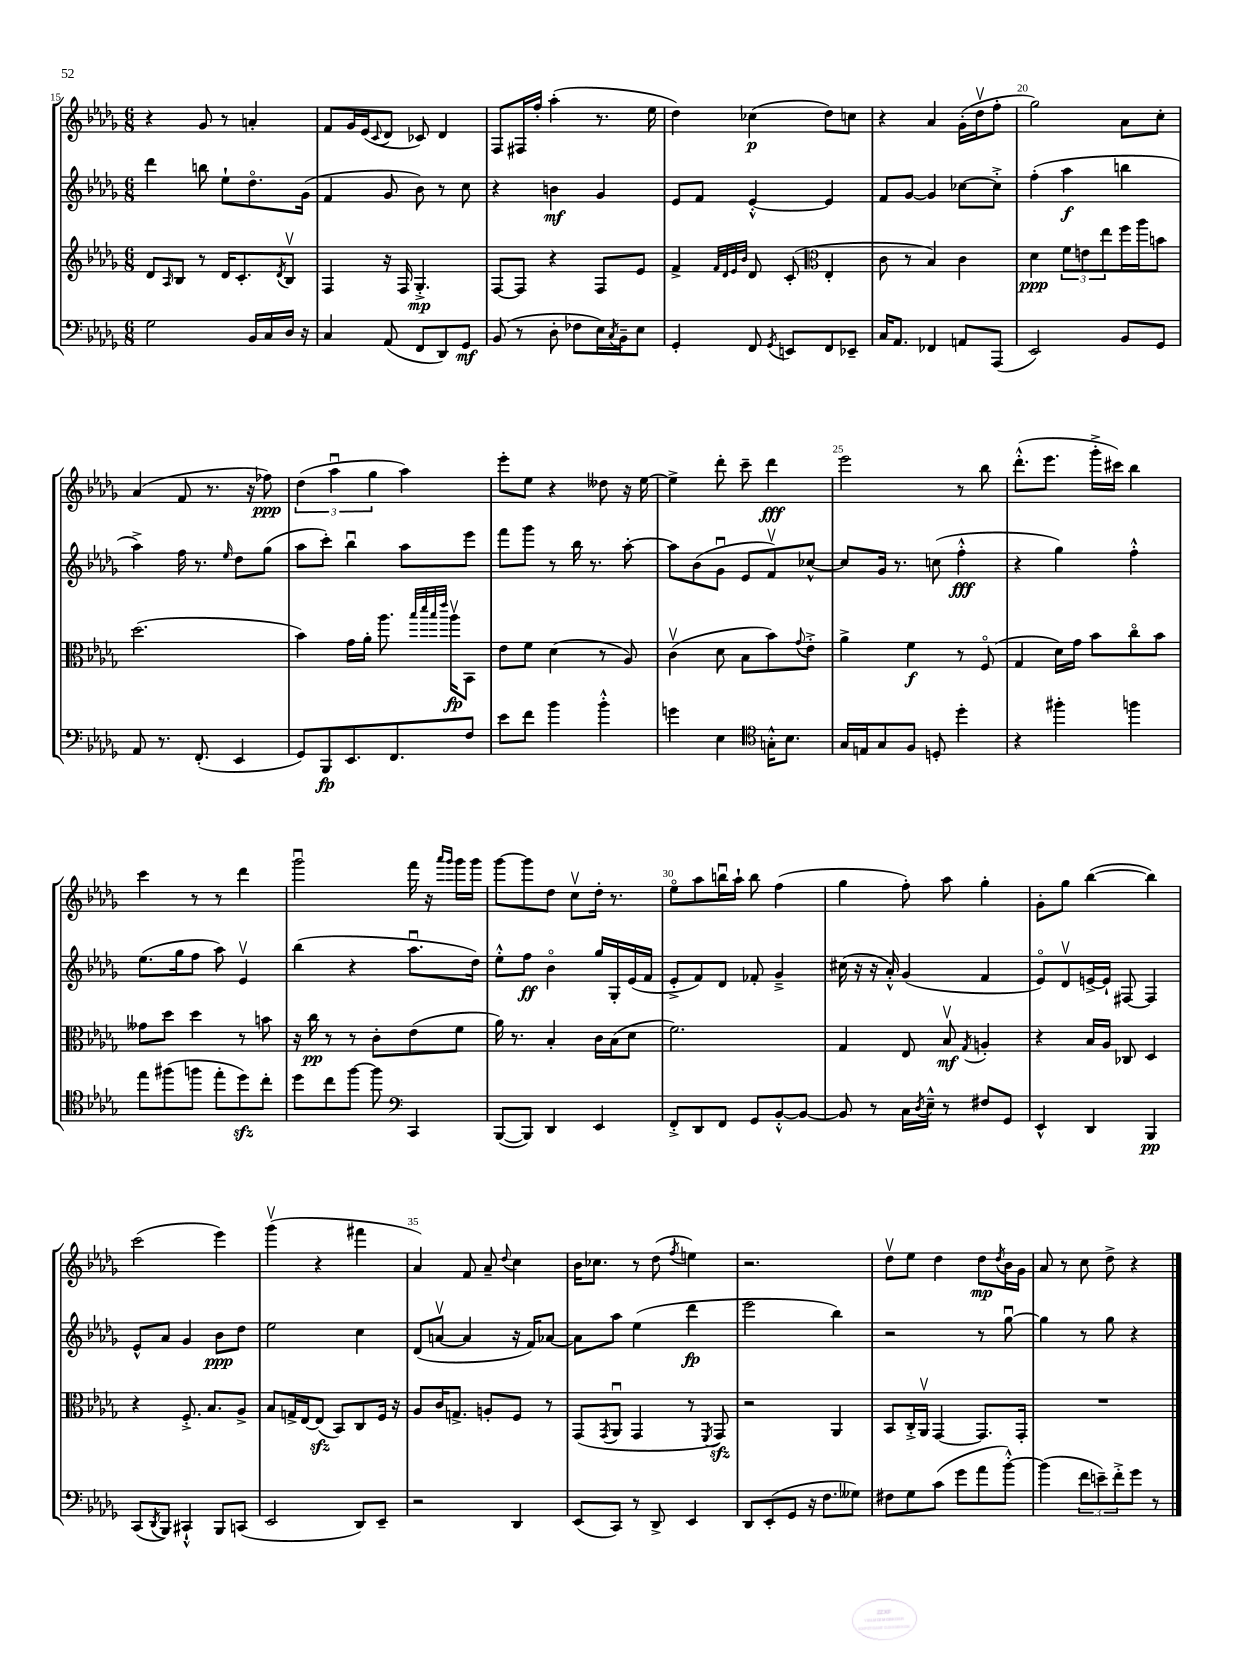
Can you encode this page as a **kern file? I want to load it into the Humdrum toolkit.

**kern	**kern	**kern	**kern
*staff4	*staff3	*staff2	*staff1
*clefF4	*clefG2	*clefG2	*clefG2
*k[b-e-a-d-g-]	*k[b-e-a-d-g-]	*k[b-e-a-d-g-]	*k[b-e-a-d-g-]
*M6/8	*M6/8	*M6/8	*M6/8
2G-\	8d-/L	4ddd-\	4r
.	16qqA-/	.	.
.	8B-/J	.	.
.	8r	8bb\	8g-/
.	16d-/LK	8ee-`\L	8r
.	8.c'/	.	.
16BB-/LL	.	8.dd-o\	4a'/
16C/	.	.	.
.	8qd-/	.	.
16D-/JJ	8B-v/J	.	.
16r	.	(16g-\Jk	.
=	=	=	=
4C/	4F/	4f/	8f/L
.	.	.	16g-/L
.	.	.	(16e-/J
.	.	.	8qqc/
(8AA-/	16r	8g-/	8d-/J
.	16F/	.	.
8FF/L	4.G-'^/	8b-\)	8c-/)
8DD-/)	.	8r	4d-/
8GG-/J	.	8cc\	.
=	=	=	=
(8BB-/	[8F/L	4r	8F/L
8r	8F/]J	.	16F#/L
.	.	.	16ff'/JJ
8D-'\	4r	4b\	(4aa-'\
8F-\L	.	.	.
16E-\L)	8F/L	4g-/	8.r
8qC/	.	.	.
16BB-~\J	.	.	.
8E-\J	8e-/J	.	.
.	.	.	16ee-\
=	=	=	=
4GG-'/	4f^/	8e-/L	4dd-\)
.	.	8f/J	.
.	32qqf/LLL	.	.
.	32qqd-/	.	.
.	32qqe-/	.	.
.	32qqb-/JJJ	.	.
8FF/	8d-/	[4e-'^^/	(4cc-\
8qGG-/	.	.	.
8EE/L	(8c'/	.	.
*	*clefC3	*	*
8FF/	4E-'/	4e-/]	8dd-\L)
8EE-~/J	.	.	8cc\J
=	=	=	=
16C/LK	8c\	8f/L	4r
8.AA-/J	.	.	.
.	8r	[8g-/J	.
4FF-/	4B-/)	4g-/]	4a-/
8AA/L	4c\	[8cc-\L	(16g-'\LL
.	.	.	16dd-v\J
(8AAA-/J	.	8cc-'^\]J	8ff'\J
=	=	=	=
2EE-/)	4d-\	(4ff'\	2gg-\)
.	12f\L	4aa-\	.
.	12e\	.	.
.	12ee-\	.	.
8BB-/L	16ff\L	4bb\	8a-\L
.	16aa-\J	.	.
8GG-/J	8b\J	.	8cc'\J
=	=	=	=
8AA-/	(2.dd-\	4aa-^\)	(4a-/
8.r	.	.	.
.	.	16ff\	8f/
(8.FF'/	.	8.r	.
.	.	.	8.r
.	.	16qqee-/	.
4EE-/	.	8dd-\L	.
.	.	.	16r
.	.	(8gg-\J	8ff-\)
=	=	=	=
8GG-/L)	4b-\)	8aa-\L	(6dd-\
8BBB-/	.	8ccc'\J)	.
.	.	.	6aa-u\
8.EE-/	16g-\LL	4bb-u\	.
.	16a-'\JJ	.	.
.	.	.	6gg-\
.	8.aa-\	.	.
8.FF/	.	.	.
.	.	8aa-\L	4aa-\)
.	32qqbb-/LLL	.	.
.	32qqddd-/	.	.
.	32qqbb-/	.	.
.	32qqeee-/JJJ	.	.
.	16aa-v\LK	.	.
8F/J	8BB-\J	8eee-\J	.
=	=	=	=
8e-\L	8e-\L	8fff\L	8eee-'\L
8f\J	8f\J	8ggg-\J	8ee-\J
4b-\	(4d-\	8r	4r
.	.	16bb-\	.
.	.	8.r	.
4b-'^^\	8r	.	8dd--\
.	8A-/)	[8aa-'\	16r
.	.	.	[16ee-\
=	=	=	=
4g\	(4cv\	8aa-\]L	4ee-^\]
.	.	(8b-\	.
4E-\	8d-\	8g-u\J	8ddd-'\
.	8B-\L	8e-/L	8ccc~\
*clefC4	*	*	*
16G'^^\LK	8b-\)	8fv/)	4ddd-\
8.B-\J	.	.	.
.	8qqg-/	.	.
.	8e-'^\J	[8cc-^^/J	.
=	=	=	=
16G-/LL	4a-^\	8cc-/]L	2eee-\
16E/J	.	.	.
8G-/	.	16g-/Jk	.
.	.	8.r	.
8F/J	4f\	.	.
8D'/	.	(8cc\	.
4dd-'\	8r	4ff'^^\	8r
.	(8Fo/	.	8bb-\
=	=	=	=
4r	4G-/	4r	(8.ddd-'^^\L
.	.	.	8.eee-\J
4ff#'\	16d-\LL)	4gg-\)	.
.	16g-\JJ	.	.
.	8b-\L	.	16ggg-'^\LL
.	.	.	16ccc#\JJ)
4ff\	8cco\	4ff'^^\	4bb-\
.	8b-\J	.	.
=	=	=	=
8ee-\L	8g--\L	(8.ee-\L	4ccc\
(8ff#\	8dd-\J	.	.
.	.	16gg-\k	.
8ff\J	4dd-\	8ff\J	8r
8ee-'\L	.	8aa-\)	8r
8dd-\)	8r	4e-v/	4ddd-\
8cc'\J	8b\	.	.
=	=	=	=
8dd-\L	16r	(4bb-\	2ggg-u\
.	16cc\	.	.
8cc\	8r	.	.
[8ff\J	8r	4r	.
8ff\]	8c'\L	.	.
*clefF4	*	*	*
4CC/	(8e-\	8.aa-u\L	16fff\
.	.	.	16r
.	.	.	16qqaaa-/LL
.	.	.	16qqggg-/JJ
.	8f\J	.	16ggg-\LL
.	.	16dd-\Jk)	16ggg-\JJ
=	=	=	=
([8BBB-/L	16a-\)	8ee-'^^\L	[8ggg-\L
.	8.r	.	.
8BBB-/]J)	.	8ff\J	8ggg-\]
4DD-/	4B-'/	4b-o\	8dd-\J
.	.	.	8ccv\L
4EE-/	16c\LL	16gg-/LL	16dd-'\Jk
.	(16B-\J	16G-'/	8.r
.	8d-\J	(16e-/	.
.	.	16f/JJ	.
=	=	=	=
8FF'^/L	2.f\)	8e-'^/L	8ee-o\L
8DD-/	.	8f/)	8aa-\
8FF/J	.	8d-/J	16bbu\L
.	.	.	16aa-`\JJ
8GG-/L	.	8f-'/	8bb\
[8BB-'^^/	.	4g-~^/	(4ff\
8BB-/_J	.	.	.
=	=	=	=
8BB-/]	4G-/	(16cc#\	4gg-\
.	.	16r	.
8r	.	16r	.
.	.	16a-'^^/)	.
16C\LL	8E-/	(4g-/	8ff'\)
8qD-/	.	.	.
16E-~^^\JJ	.	.	.
8r	8B-v/	.	8aa-\
.	8qG-/	.	.
8F#/L	4A'/	4f/	4gg-'\
8GG-/J	.	.	.
=	=	=	=
4EE-^^/	4r	8e-o/L)	8g-'\L
.	.	8d-v/	8gg-\J
4DD-/	16B-/LL	[16e^/L	([4bb-\
.	16A-/JJ	16e`/]JJ	.
.	8C-/	[8F#/	.
4BBB-/	4D-/	4F#/]	4bb-\])
=	=	=	=
(8CC/L	4r	8e-^^/L	(2ccc\
8qDD-/	.	.	.
8BBB-/J)	.	8a-/J	.
4CC#`^^/	8.F'^/	4g-/	.
.	8.B-/L	.	.
8BBB-/L	.	8b-\L	4eee-\)
(8CC/J	8A-^/J	8dd-\J	.
=	=	=	=
2EE-/	8B-/L	2ee-\	(4ggg-v\
.	16G^/L	.	.
.	[16E-/J	.	.
.	(8E-/]J	.	4r
.	8BB-/L)	.	.
8DD-/L)	8C/	4cc\	4fff#\
8EE-~/J	16F/Jk	.	.
.	16r	.	.
=	=	=	=
2r	8A-/L	(8d-/L	4a-/)
.	16c/K	[8av/J	.
.	8.G^/J	.	.
.	.	4a/]	8f/
.	8A'/L	.	8a-~/
.	.	.	8qqdd-/
4DD-/	8F/J	16r	4cc\
.	.	16f/LK)	.
.	8r	[8a-/J	.
=	=	=	=
(8EE-/L	(8GG-/L	8a-\]L	16b-\LK
.	.	.	8.cc-\J
.	8qGG-/	.	.
8CC/J)	8AA-u/J	8aa-\J	.
8r	4GG-/	(4ee-\	8r
8DD-^/	.	.	(8dd-\
.	.	.	8qff/
4EE-/	8r	4ddd-\	4ee\)
.	8qFF/	.	.
.	8GG-/)	.	.
=	=	=	=
8DD-/L	2r	2eee-\	2.r
(8EE-'/	.	.	.
8GG-/J	.	.	.
16r	.	.	.
8.F\L	.	.	.
.	4AA-/	4bb-\)	.
8G--\J)	.	.	.
=	=	=	=
8F#\L	8BB-/L	2r	8dd-v\L
8G-\	16C'^/L	.	8ee-\J
.	16AA-v/JJ	.	.
(8c\J	[4GG-/	.	4dd-\
8g-\L	.	.	.
8a-\	8.GG-/]L	8r	8dd-\L
.	.	.	8qdd-/
[8b-'^^\J)	.	[8gg-u\	16b-\L
.	16GG-'/Jk	.	16g-\JJ
=	=	=	=
(4b-\]	2.r	4gg-\]	8a-/
.	.	.	8r
12f\L	.	8r	8cc\
12e~\)	.	.	.
.	.	8gg-\	8dd-^\
12f'^\	.	.	.
8g-\J	.	4r	4r
8r	.	.	.
==	==	==	==
*-	*-	*-	*-
